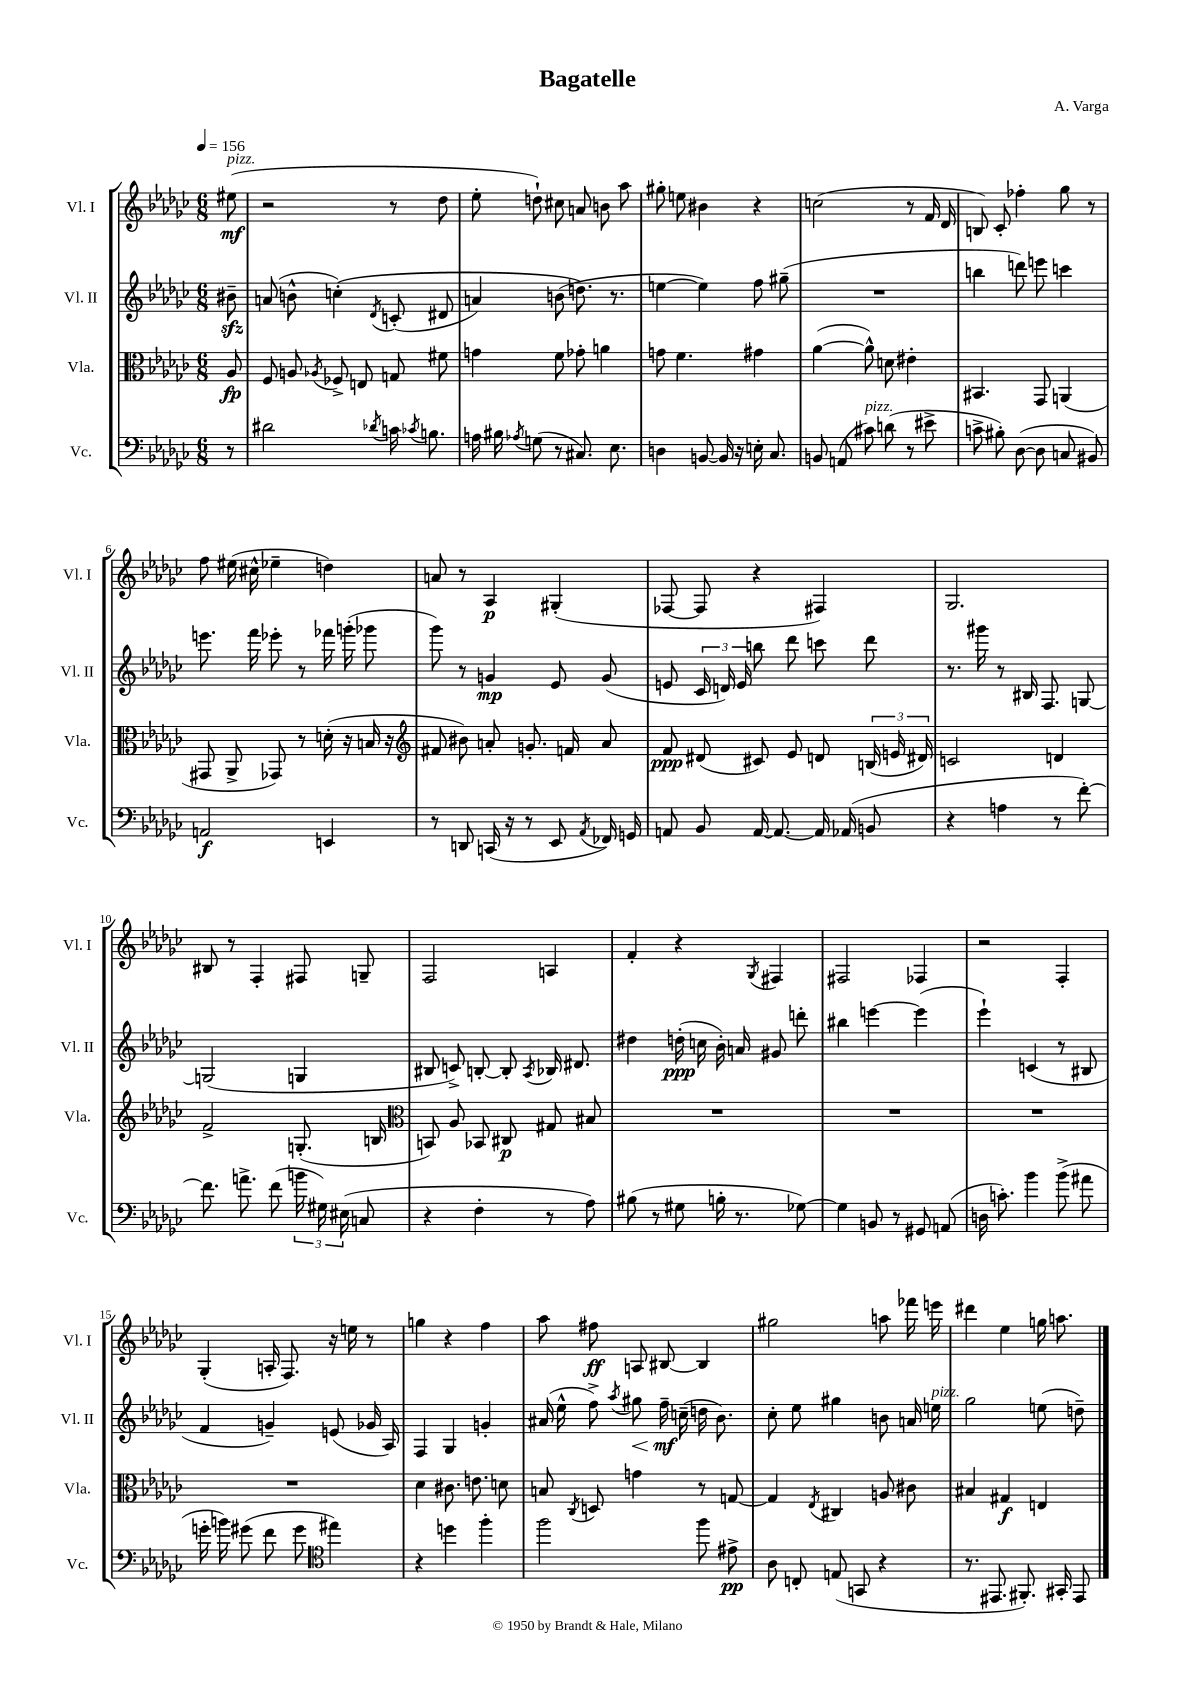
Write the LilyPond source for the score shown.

\header { title = "Bagatelle" composer = "A. Varga" }
<<
\new StaffGroup <<
\new Staff = "s0" \with { instrumentName = "Vl. I" shortInstrumentName = "Vl. I" } {
    \clef treble \key ges \major \numericTimeSignature \time 6/8 \partial 8 \tempo 4 = 156
    \autoBeamOff eis''8\mf^\markup { \italic "pizz." }( |
    r2 r8 des''8 |
    ees''8-. d''8-!) cis''8 a'8 b'8 aes''8 |
    gis''8-. e''8 bis'4 r4 |
    c''2( r8 f'16 des'16 |
    b8) ces'8-. fes''4-. ges''8 r8 |
    f''8 eis''16( cis''16-^ ees''4-- d''4) |
    a'8 r8 aes4\p gis4-.( |
    fes8~ fes8 r4 fis4) |
    ges2. |
    bis8 r8 f4-. fis8 g8-- |
    f2 a4 |
    f'4-. r4 \acciaccatura { ges8 } fis4 |
    fis2 fes4 |
    r2 f4-. |
    ges4-.( a16-. f8.) r16 e''16 r8 |
    g''4 r4 f''4 |
    aes''8 fis''8\ff a8 bis8~ bis4 |
    gis''2 a''8 fes'''16 e'''16 |
    dis'''4 ees''4 g''16 a''8. \bar "|." |
}
\new Staff = "s1" \with { instrumentName = "Vl. II" shortInstrumentName = "Vl. II" } {
    \clef treble \key ges \major \numericTimeSignature \time 6/8 \partial 8
    \autoBeamOff bis'8--\sfz |
    a'8( b'8-^ c''4-.)\( \acciaccatura { des'8 } c'8-.( dis'8 |
    a'4) b'8( d''8.\) r8. |
    e''4~ e''4) f''8 gis''8--( |
    R2. |
    b''4 d'''8) e'''8 c'''4 |
    e'''8. f'''16 ees'''8-. r8 fes'''16 g'''16-.( ges'''8 |
    ges'''8) r8 g'4\mp ees'8 g'8( |
    e'8 \tuplet 3/2 { ces'16 d'16) e'16 } b''8 des'''8 c'''8 des'''8 |
    r8. gis'''16 r8 bis16 f8. g8~ |
    g2( g4 |
    bis8 c'8->) b8~-. b8-. \acciaccatura { aes8 } bes16 dis'8. |
    dis''4 d''16-.\ppp( c''16 bes'16-.) a'16 gis'8 d'''8-. |
    bis''4 e'''4~ e'''4( |
    ees'''4-!) c'4( r8 bis8 |
    f'4 g'4--) e'8( ges'16 aes16) |
    f4 ges4 g'4-. |
    ais'16( ees''16-^ f''8->) \acciaccatura { aes''8 } gis''8\< f''16--\mf\! c''16--( d''16 bes'8.) |
    ces''8-. ees''8 gis''4 b'8 a'16 e''16^\markup { \italic "pizz." } |
    ges''2 e''8( d''8--) \bar "|." |
}
\new Staff = "s2" \with { instrumentName = "Vla." shortInstrumentName = "Vla." } {
    \clef alto \key ges \major \numericTimeSignature \time 6/8 \partial 8
    \autoBeamOff aes8\fp |
    f8 a8 \acciaccatura { aes8 } fes8-> e8 g8 fis'8 |
    g'4 f'8 ges'8-. a'4 |
    g'8 f'4. gis'4 |
    aes'4~( aes'8-^) d'8 eis'4-. |
    bis,4. ges,8 a,4( |
    gis,8 aes,8-> ges,8) r8 d'16-.( r16 b16 r16 |
    \clef treble fis'8 bis'8) a'8-. g'8.-. f'16 a'8 |
    f'8\ppp dis'8( cis'8) ees'8 d'8 \tuplet 3/2 { b16( e'16 dis'16) } |
    c'2 d'4 |
    f'2-> g8.-.( b16 |
    \clef alto b,8) aes8 bes,8 cis8\p gis8 bis8 |
    R2. |
    R2. |
    R2. |
    R2. |
    des'4 cis'8. e'8. d'8 |
    b8 \acciaccatura { ces8 } d8 g'4 r8 g8~ |
    g4 \acciaccatura { ees8 } cis4 a8 cis'8 |
    bis4 gis4\f e4 \bar "|." |
}
\new Staff = "s3" \with { instrumentName = "Vc." shortInstrumentName = "Vc." } {
    \clef bass \key ges \major \numericTimeSignature \time 6/8 \partial 8
    \autoBeamOff r8 |
    dis'2 \acciaccatura { des'8 } c'16 \acciaccatura { ces'8 } b8. |
    a16 bis16 \acciaccatura { aes8 } g8( r8 cis8.) ees8. |
    d4 b,8~ b,16 r16 e16-. ces8. |
    b,8 a,8( cis'8^\markup { \italic "pizz." }) d'8( r8 eis'8-> |
    c'8-> bis8-.) des8~( des8 c8 bis,8) |
    a,2\f e,4 |
    r8 d,8 c,16( r16 r8 ees,8 \acciaccatura { aes,8 } fes,16) g,16 |
    a,8 bes,8 a,16~ a,8.~ a,16 aes,16( b,8 |
    r4 a4 r8 f'8~-.) |
    f'8. a'8.-> f'8( \tuplet 3/2 { b'16 gis16) eis16( } c8 |
    r4 f4-. r8 aes8) |
    bis8( r8 gis8 b16-. r8. ges8~) |
    ges4 b,8 r8 gis,8 a,8( |
    d16 c'8.-.) bes'4 bes'8->( ais'8 |
    g'16-. b'16) gis'8( f'8 gis'8 \clef tenor eis''4) |
    r4 d''4 f''4-. |
    f''2 f''8 eis'8->\pp |
    aes8 c8-. e8( g,8 r4 |
    r8. eis,8. fis,8.-.) gis,16-. eis,8 \bar "|." |
}
>>
>>
